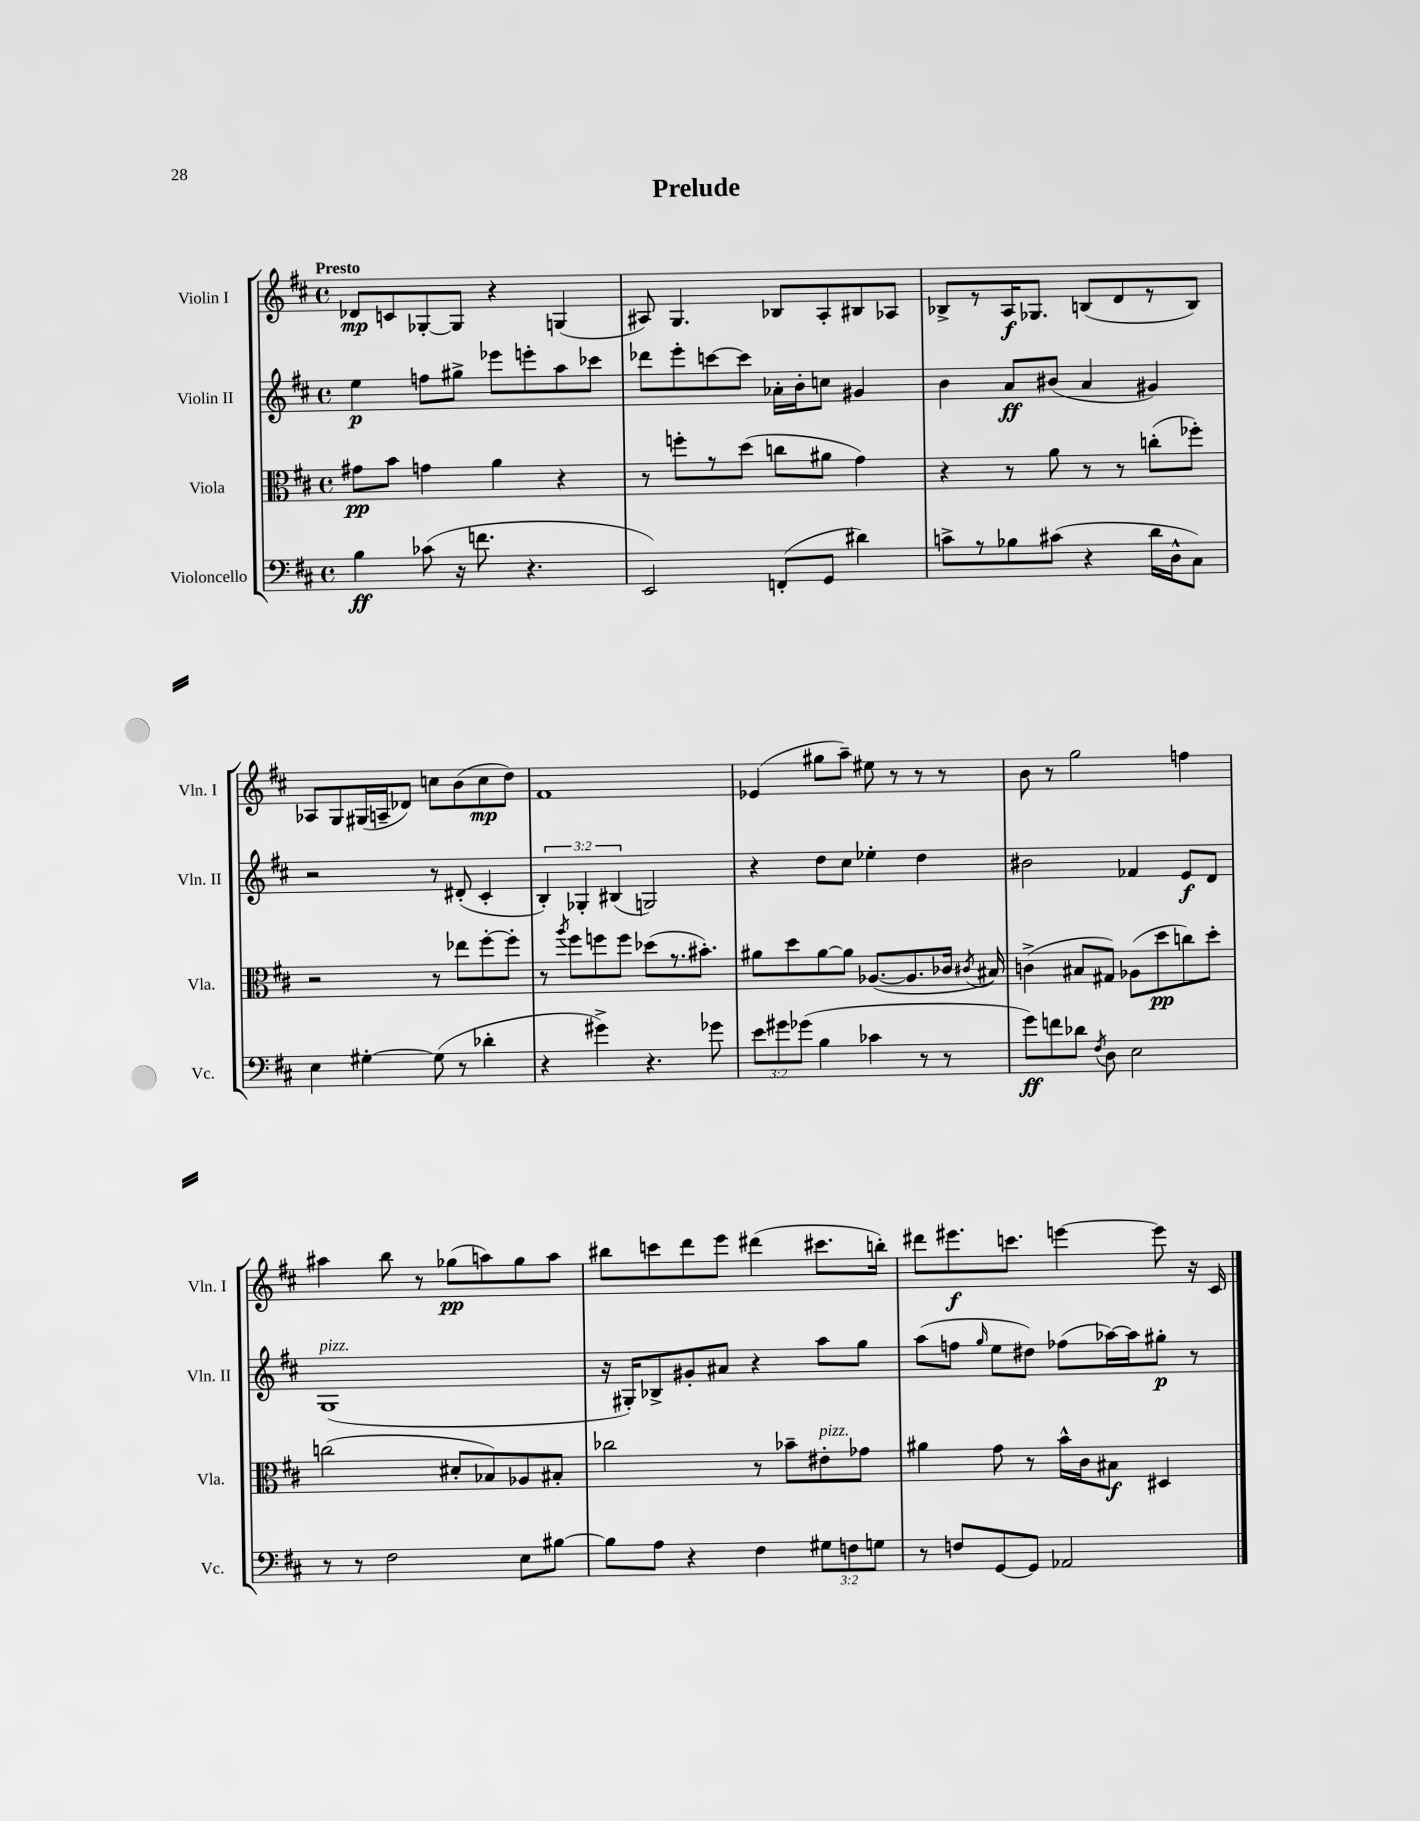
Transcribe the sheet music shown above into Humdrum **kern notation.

**kern	**kern	**kern	**kern
*staff4	*staff3	*staff2	*staff1
*clefF4	*clefC3	*clefG2	*clefG2
*k[f#c#]	*k[f#c#]	*k[f#c#]	*k[f#c#]
*M4/4	*M4/4	*M4/4	*M4/4
*met(c)	*met(c)	*met(c)	*met(c)
4B	8g#	4ee	8d-
.	8b	.	8c
(8c-	4g	8ff	[8G-'
16r	.	8gg#^	8G-]
8.f	.	.	.
.	4a	8eee-	4r
4.r	.	8eee'	.
.	4r	8aa	(4G
.	.	8ccc-	.
=	=	=	=
2EE)	8r	8ddd-	8A#)
.	8ff'	8eee'	4.G
.	8r	[8ccc	.
.	(8dd	8ccc]	.
(8FF'	8cc	16a-'	8B-
.	.	16b'	.
8GG	8a#	8cc	8A#'
4d#)	4g)	4g#	8B#
.	.	.	8A-
=	=	=	=
8c^	4r	4b	8B-^
8r	.	.	8r
8B-	8r	8a	16A
.	.	.	8.G-
(8c#	8a	(8b#	.
4r	8r	4a	(8B
.	8r	.	8d
16d	(8cc'	4g#)	8r
16D^^	.	.	.
8C#)	8ff-')	.	8B)
=	=	=	=
4E	2r	2r	8A-
.	.	.	8G
[4G#'	.	.	(16G#
.	.	.	16A~
.	.	.	8d-)
(8G#]	8r	8r	8cc
8r	8ee-	(8d#'	(8b
4d-'	[8ff#'	4c#'	8cc
.	8ff#']	.	8dd)
=	=	=	=
4r	8r	6B')	1f#
.	8qaa	.	.
.	8ff#	.	.
.	.	6G-'	.
4g#^)	8ff	.	.
.	.	(6B#	.
.	8ff	.	.
4.r	(8dd-	2G)	.
.	8.r	.	.
.	8.b#')	.	.
8g-	.	.	.
=	=	=	=
12e	8a#	4r	(4e-
12g#	.	.	.
.	8dd	.	.
(12g-	.	.	.
4B	[8a#	8dd	8gg#
.	8a#]	8cc#	8aa~)
4c-	([8.A-	4ee-'	8ee#
.	.	.	8r
.	8.A-]	.	.
8r	.	4dd	8r
8r	16c-	.	8r
.	8qc#	.	.
.	16B#)	.	.
=	=	=	=
8g)	(4c^	2b#	8b
8f	.	.	8r
8d-	8B#	.	2gg
8qF#	.	.	.
8D	8G#)	.	.
2E	(8A-	4f-	.
.	8dd	.	.
.	8cc)	8e	4ff
.	8dd'	8d	.
=	=	=	=
8r	(2cc	(1G	4aa#
8r	.	.	.
2F#	.	.	8bb
.	.	.	8r
.	8d#'	.	(8gg-
.	8B-)	.	8aa)
8E	8A-	.	8gg-
[8B#	8B#'	.	8aa
=	=	=	=
8B#]	2cc-	16r	8bb#
.	.	16G#')	.
8A	.	8B-^	8ccc
4r	.	8g#'	8ddd
.	.	8a#	8eee
4F#	8r	4r	(4ddd#
.	8b-~	.	.
12G#	8e#'	8aa	8.ccc#
12F	.	.	.
.	8g-	8gg	.
12G	.	.	.
.	.	.	16bb')
=	=	=	=
8r	4a#	(8aa	8ddd#
8F	.	8ff	8.eee#
.	.	16qqgg	.
[8GG	8g	8ee	.
.	.	.	8.ccc
8GG]	8r	8dd#)	.
2AA-	16b^^	(8ff-	[4eee
.	16c#	.	.
.	8B#	[16aa-)	.
.	.	16aa-]	.
.	4D#	8gg#'	8eee]
.	.	8r	16r
.	.	.	16c#
==	==	==	==
*-	*-	*-	*-
